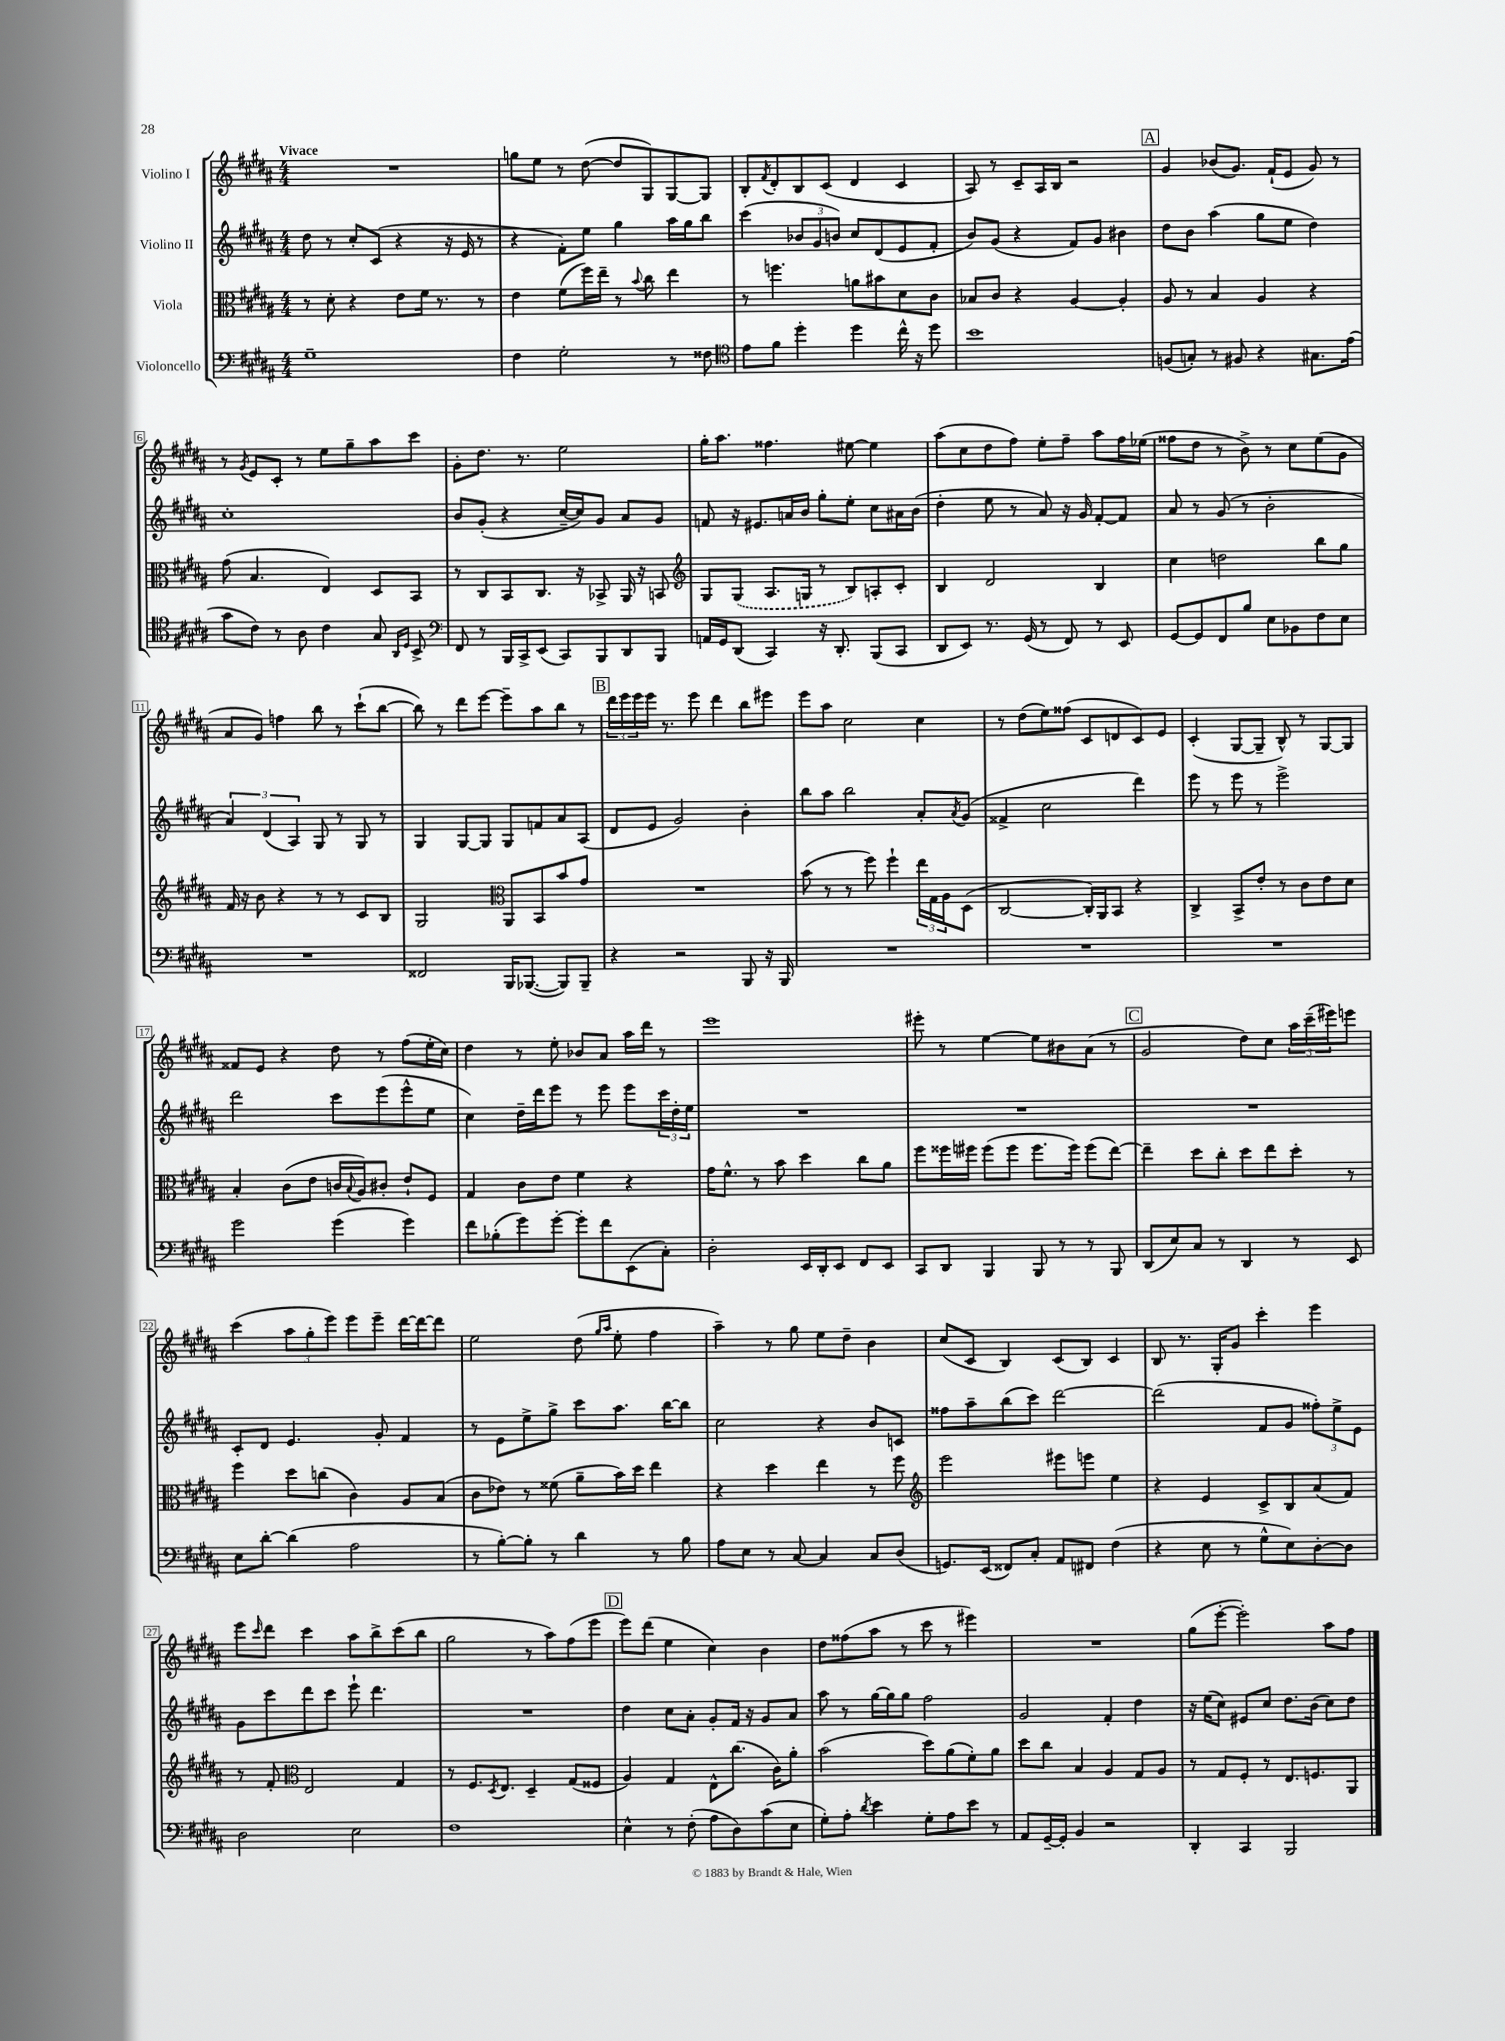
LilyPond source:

<<
\new StaffGroup <<
\new Staff = "s0" \with { instrumentName = "Violino I" } {
    \clef treble \key b \major \numericTimeSignature \time 4/4 \tempo "Vivace"
    R1 |
    g''8 e''8 r8 dis''8~( dis''8 gis8) gis8~ gis8 |
    b8-. \acciaccatura { fis'8 } dis'8-. b8 cis'8( dis'4 cis'4 |
    ais8) r8 cis'8-- ais16 b16 r2 |
    \mark \markup { \box "A" } gis'4 bes'8( gis'8.) fis'16-!( e'8 gis'8) r8 |
    r8 \acciaccatura { gis'8 } e'8 cis'8-. r8 e''8 gis''8-- ais''8 cis'''8 |
    gis'8-. dis''8. r8. e''2 |
    gis''16-. ais''8. fisis''4. eis''8~ eis''4 |
    ais''8( cis''8 dis''8 fis''8) e''8-. fis''8-- ais''8 fis''16 ees''16( |
    fisis''8 dis''8 r8 b'8->) r8 cis''8 e''8( gis'8 |
    ais'8 gis'8) f''4 b''8 r8 cis'''8-!( b''8~ |
    b''8) r8 dis'''8 e'''8~ e'''8-- ais''8 b''8 r8 |
    \mark \markup { \box "B" } \tuplet 3/2 { dis'''16 e'''16 e'''16 } e'''16 r8. e'''8 dis'''4 b''8 eis'''8 |
    e'''8 ais''8 cis''2 cis''4 |
    r8 dis''8( e''8) fisis''8( cis'8 d'8 cis'8) e'8 |
    cis'4-.( gis8~ gis8-- b8-^) r8 gis8~ gis8 |
    fisis'8 e'8 r4 dis''8 r8 fis''8( e''16-. cis''16) |
    dis''4 r8 e''8-. bes'8 ais'8 ais''16 dis'''16 r8 |
    e'''1 |
    eis'''8-. r8 e''4~ e''8 bis'8 ais'8( r8 |
    \mark \markup { \box "C" } gis'2 dis''8) cis''8 \tuplet 3/2 { ais''16 cis'''16--( eis'''16) } e'''8 |
    cis'''4( \tuplet 3/2 { ais''8 gis''8-. e'''8) } e'''8 e'''8-- dis'''16~ dis'''16~ dis'''8 |
    e''2 dis''8( \grace { gis''16 ais''16 } e''8-. fis''4 |
    ais''4--) r8 gis''8 e''8 dis''8-- b'4 |
    cis''8( cis'8 b4) cis'8( b8) cis'4 |
    b8 r8. gis16-. gis'8 cis'''4-. e'''4 |
    e'''8 \grace { cis'''16 } dis'''8 cis'''4 ais''8 b''8-> cis'''8( b''8 |
    gis''2 r8 ais''8) fis''8( e'''8 |
    \mark \markup { \box "D" } e'''8) dis'''8( e''4 cis''4) b'4 |
    dis''8 fisis''8( ais''8 r8 cis'''8 r8 eis'''4) |
    R1 |
    gis''8( e'''8~-. e'''2-.) ais''8 fis''8 \bar "|." |
}
\new Staff = "s1" \with { instrumentName = "Violino II" } {
    \clef treble \key b \major \numericTimeSignature \time 4/4
    dis''8 r8 cis''8-. cis'8( r4 r16 e'16 r8 |
    r4 fis'8-.) e''8 gis''4 ais''16 gis''16 b''8 |
    cis'''4( \tuplet 3/2 { bes'8 gis'8 b'8) } cis''8 dis'8( e'8 fis'8-. |
    b'8) gis'8( r4 fis'8) gis'8 bis'4 |
    \mark \markup { \box "A" } dis''8 b'8 ais''4( gis''8 e''8 dis''4) |
    cis''1-. |
    b'8 gis'8-.( r4 cis''16~-- cis''16) gis'8 ais'8 gis'8 |
    f'8 r16 eis'8. a'16 b'16 gis''8-. e''8-. cis''8 ais'16 b'16( |
    dis''4-. e''8 r8 ais'8) r16 gis'16 fis'8~-. fis'8 |
    ais'8 r8 gis'8( r8 b'2-. |
    \tuplet 3/2 { ais'4) dis'4( ais4) } gis8 r8 gis8 r8 |
    gis4 gis8~ gis8 gis8 f'8 ais'8 ais8( |
    \mark \markup { \box "B" } dis'8 e'8 gis'2) b'4-. |
    b''8 ais''8 b''2 ais'8-. \acciaccatura { ais'8 } gis'8( |
    fisis'4-> cis''2 dis'''4) |
    e'''8 r8 e'''8 r8 e'''2-> |
    dis'''2 cis'''8 e'''8( e'''8-^ e''8 |
    cis''4) dis''16-- dis'''16 e'''8 r8 e'''8 e'''8 \tuplet 3/2 { cis'''16 dis''16-. e''16 } |
    R1 |
    R1 |
    \mark \markup { \box "C" } R1 |
    cis'8-. dis'8 e'4. gis'8-. fis'4 |
    r8 e'8 e''8-> gis''8-> cis'''8 ais''8. b''16~ b''8 |
    cis''2 r4 b'8 c'8 |
    fisis''8 ais''8-- b''8( cis'''8) dis'''2~ |
    dis'''2( fis'8 gis'8 \tuplet 3/2 { fisis''8-.) e''8-> e'8 } |
    gis'8 cis'''8 dis'''8 cis'''8 e'''8-! dis'''4. |
    R1 |
    \mark \markup { \box "D" } dis''4 cis''8 ais'8-. gis'8-. fis'16 r16 gis'8 ais'8 |
    ais''8 r8 gis''16~ gis''16 gis''8 fis''2 |
    gis'2 fis'4-. dis''4 |
    r16 e''16( cis''8) eis'8 cis''8 dis''8. b'16( cis''8) dis''8 \bar "|." |
}
\new Staff = "s2" \with { instrumentName = "Viola" } {
    \clef alto \key b \major \numericTimeSignature \time 4/4
    r8 dis'8-. r4 e'8 fis'16 r8. r8 |
    e'4 fis'8( fis''16) e''16-- r8 \appoggiatura { b'8 } cis''8 e''4 |
    r8 f''4. a'8 bis'8 dis'8 cis'8 |
    bes8 cis'8 r4 ais4~ ais4-. |
    \mark \markup { \box "A" } ais8 r8 b4 ais4 r4 |
    gis'8( b4. e4) dis8 b,8 |
    r8 cis8 b,8 cis8. r16 bes,8-> ais,16 r16 b,8 |
    \clef treble gis8 \once \slurDashed gis8( ais8. g16 r8 b8) a8-. cis'8-. |
    b4 dis'2 b4 |
    cis''4 d''2 b''8 gis''8 |
    fis'16 r16 b'8 r4 r8 r8 cis'8 b8 |
    gis2 \clef alto ais,8 b,8 b'8 gis'8 |
    \mark \markup { \box "B" } R1 |
    b'8( r8 r8 fis''8) fis''4-! \tuplet 3/2 { e''16 gis16 ais16 } dis8( |
    cis2~ cis16-.) ais,16 b,8 r4 |
    cis4-> b,8-> e'8-. r8 cis'8 e'8 dis'8 |
    b4-. cis'8( e'8 c'16 \appoggiatura { b8 } ais16) cis'8-. e'8-! fis8 |
    gis4 cis'8 e'8 fis'4 r4 |
    gis'16 fis'8.-^ r8 b'8 dis''4 cis''8 ais'8 |
    fis''8 fisis''16 fis''16 fis''8( fis''8 fis''8. fis''16) fis''8( e''8~) |
    \mark \markup { \box "C" } e''4-- dis''8 cis''8-. dis''8 e''8 dis''8-. r8 |
    fis''4 dis''8 c''8( cis'4) ais8 b8( |
    cis'8 ees'8) r8 fisis'8( ais'8-- b'16) dis''16 e''4 |
    r4 dis''4 e''4 r8 fis''8 |
    \clef treble e'''2 eis'''8 e'''8 e''4 |
    r4 e'4 cis'8-> b8 ais'8( fis'8) |
    r8 fis'8-. \clef alto e2 gis4 |
    r8 fis8. \acciaccatura { dis8 } e8. dis4-- gis8( fisis8 |
    \mark \markup { \box "D" } ais4) gis4 e8-^ cis''8.( cis'16) ais'8-. |
    b'2( dis''8) ais'8( fis'8-.) ais'8 |
    dis''8 cis''8 b4 ais4 gis8 ais8 |
    r8 gis8 fis8-. r8 e8. f8. ais,8 \bar "|." |
}
\new Staff = "s3" \with { instrumentName = "Violoncello" } {
    \clef bass \key b \major \numericTimeSignature \time 4/4
    gis1-- |
    fis4 gis2-. r8 fisis8 |
    \clef tenor e'8 fis'8 dis''4-. dis''4 cis''16-^ r16 dis''8 |
    b'1 |
    \mark \markup { \box "A" } f8( g8-.) r8 fis8 r4 gis8. e'16( |
    gis'8 cis'8) r8 ais8 cis'4 gis8 \grace { ais,16 dis16 } b,8-> |
    \clef bass fis,8 r8 b,,16 cis,16-> e,8( cis,8) b,,8 dis,8 b,,8 |
    a,16 gis,16 dis,8( cis,4) r16 dis,8.-. b,,8( cis,8 |
    dis,8 e,8) r8. gis,16( r8 fis,8) r8 e,8 |
    gis,8~ gis,8 fis,8 b8 e8 bes,8 fis8 e8 |
    R1 |
    fisis,2 b,,16 bes,,8.~( bes,,8) bes,,8-- |
    \mark \markup { \box "B" } r4 r2 b,,8 r16 b,,16 |
    R1 |
    R1 |
    R1 |
    gis'2 gis'4( gis'4) |
    fis'8 bes8-.( gis'8) gis'8~-. gis'8-. fis'8 e,8( cis8-.) |
    dis2-. e,16 dis,16-. e,8 fis,8 e,8 |
    cis,8 dis,8 b,,4 b,,8 r8 r8 b,,8 |
    \mark \markup { \box "C" } dis,8( e8) cis8 r8 dis,4 r8 e,8 |
    e8 dis'8~-. dis'4( ais2 |
    r8 b8~-.) b8-. r8 dis'4 r8 b8 |
    ais8 e8 r8 cis8~ cis4 cis8 dis8( |
    g,8.) e,16( fisis,8) cis8-. ais,8 fis,8 fis4( |
    r4 e8 r8 gis8-^ e8) dis8~-. dis8 |
    dis2 e2 |
    fis1 |
    \mark \markup { \box "D" } e4-^ r8 fis8-.( ais8 dis8) cis'8( e8 |
    gis8-.) ais8-. \acciaccatura { dis'8 } e'4 gis8-. ais8 e'8 r8 |
    ais,8 gis,16~-- gis,16-. b,4 r2 |
    dis,4-. cis,4 b,,2 \bar "|." |
}
>>
>>
\layout { \context { \Score \override BarNumber.stencil = #(make-stencil-boxer 0.1 0.3 ly:text-interface::print) } }
